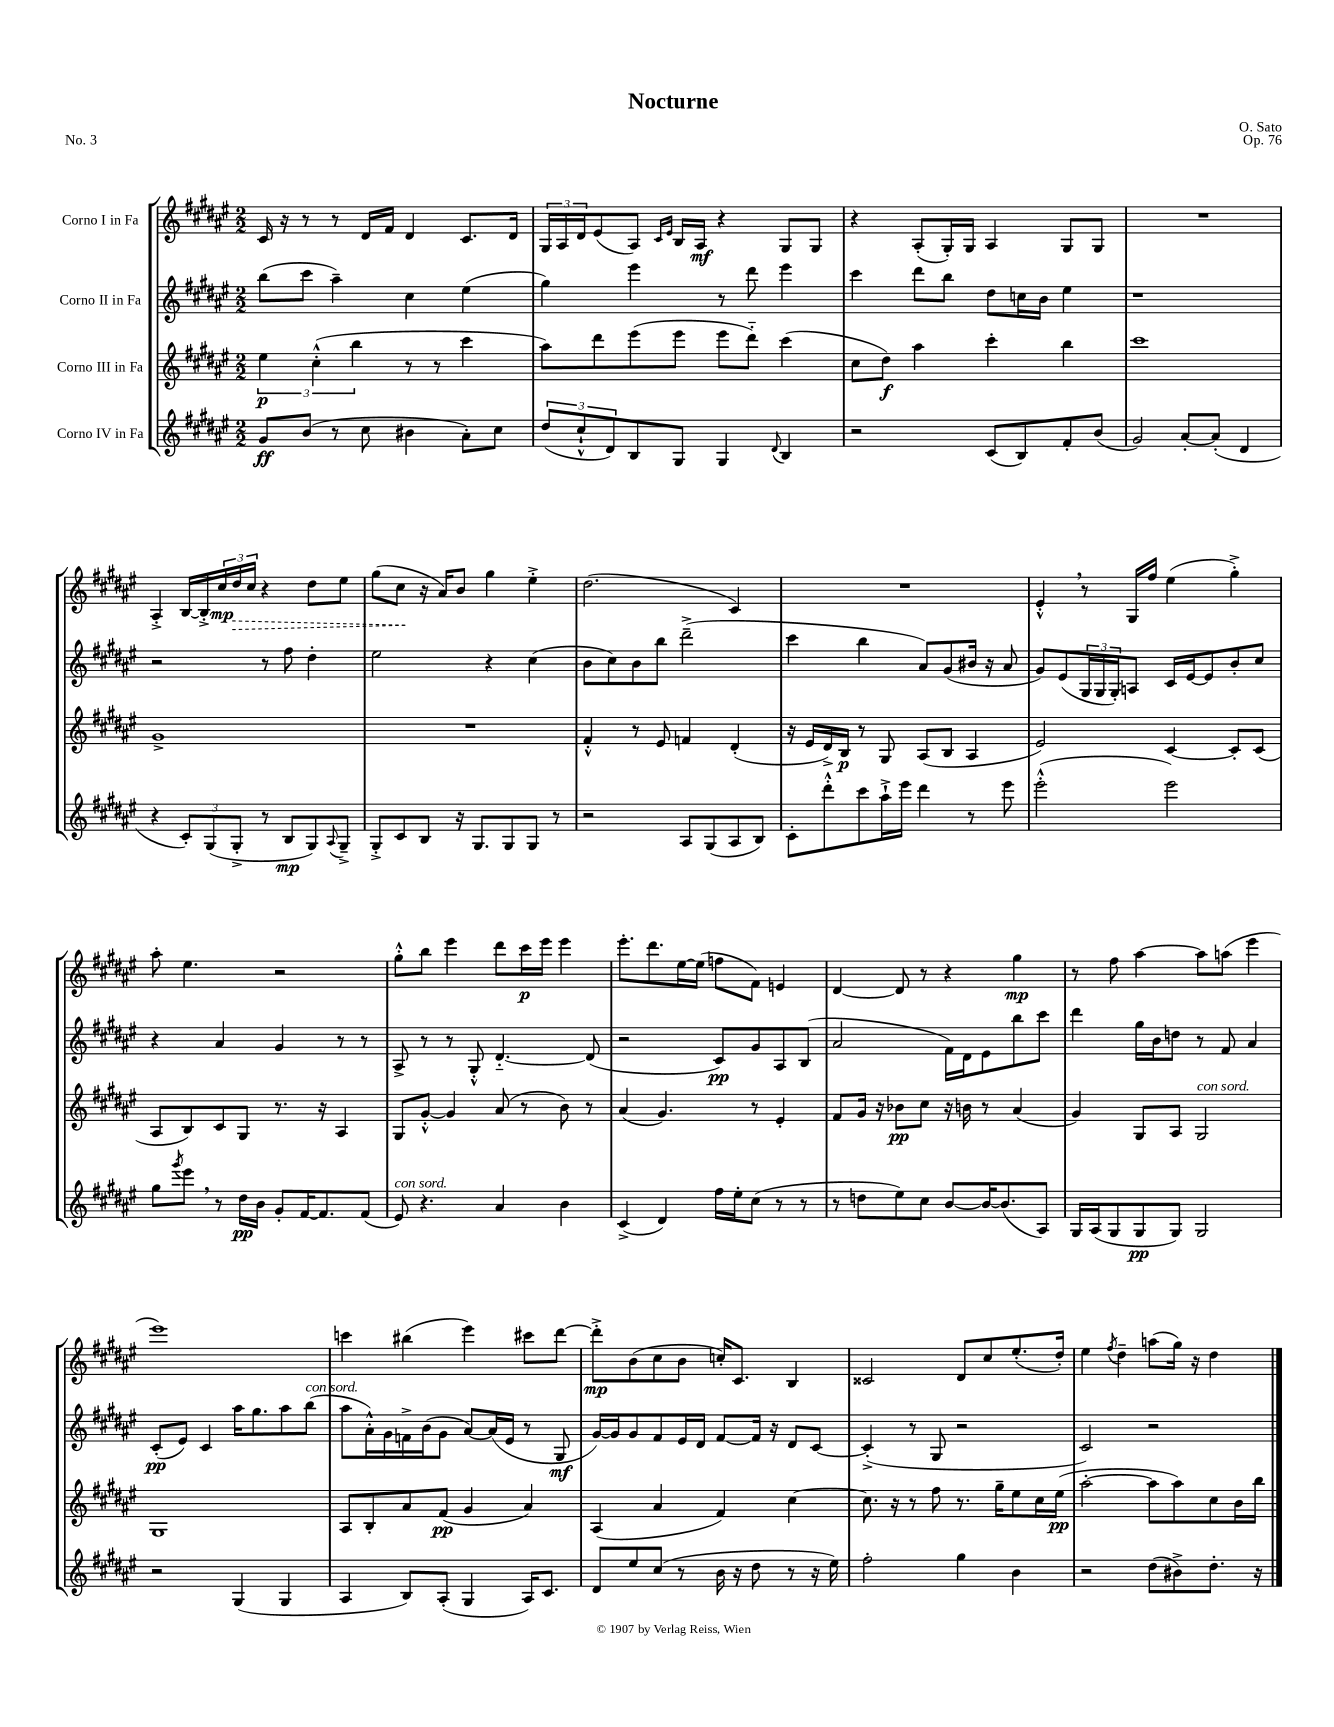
\header { title = "Nocturne" composer = "O. Sato" opus = "Op. 76" piece = "No. 3" }
<<
\new StaffGroup <<
\new Staff = "s0" \with { instrumentName = "Corno I in Fa" } {
    \clef treble \key fis \major \numericTimeSignature \time 2/2
    cis'16 r16 r8 r8 dis'16 fis'16 dis'4 cis'8. dis'16 |
    \tuplet 3/2 { gis16 ais16 dis'16 } eis'8( ais8) \grace { cis'16 eis'16 } b16 ais16\mf r4 gis8 gis8 |
    r4 ais8-.( gis16-.) gis16 ais4 gis8 gis8 |
    R1 |
    ais4-.-> b16~ b16-.-> \tuplet 3/2 { cis''16\mp \once \override Hairpin.style = #'dashed-line dis''16\> cis''16 } r4 dis''8 eis''8 |
    gis''8( cis''8\! r16 ais'16) b'8 gis''4 eis''4-.-> |
    dis''2.( cis'4) |
    R1 |
    eis'4-.-^ \breathe r8 gis16 fis''16 eis''4( gis''4-.->) |
    ais''8-. eis''4. r2 |
    gis''8-.-^ b''8 eis'''4 dis'''8 cis'''16\p eis'''16 eis'''4 |
    eis'''8.-. dis'''8. eis''16~ eis''16( f''8 fis'8) e'4 |
    dis'4~ dis'8 r8 r4 gis''4\mp |
    r8 fis''8 ais''4~ ais''8 a''8( eis'''4 |
    eis'''1) |
    c'''4 bis''4( eis'''4) cis'''8 dis'''8~ |
    dis'''8-.->\mp b'8( cis''8 b'8 c''16-.) cis'8. b4 |
    cisis'2 dis'8 cis''8 eis''8.-.( dis''16-.) |
    eis''4 \acciaccatura { fis''8 } dis''4-- a''8( gis''16) r16 dis''4 \bar "|." |
}
\new Staff = "s1" \with { instrumentName = "Corno II in Fa" } {
    \clef treble \key fis \major \numericTimeSignature \time 2/2
    b''8( cis'''8 ais''4--) cis''4 eis''4( |
    gis''4) eis'''4 r8 dis'''8 eis'''4 |
    cis'''4 dis'''8 b''8 dis''8 c''16 b'16 eis''4 |
    r1 |
    r2 r8 fis''8 dis''4-. |
    eis''2 r4 cis''4( |
    b'8 cis''8) b'8 b''8 dis'''2--->( |
    cis'''4 b''4 ais'8) gis'8( bis'16 r16 ais'8 |
    gis'8) eis'8( \tuplet 3/2 { gis16 gis16 gis16-.) } a8 cis'16 eis'16~ eis'8 b'8-. cis''8 |
    r4 ais'4 gis'4 r8 r8 |
    ais8-> r8 r8 gis8-.-^ dis'4.~-_ dis'8( |
    r2 cis'8\pp) gis'8 ais8 b8( |
    ais'2 fis'16) dis'16 eis'8 b''8 cis'''8 |
    dis'''4 gis''16 b'16 d''8 r8 fis'8 ais'4 |
    cis'8-.\pp( eis'8) cis'4 ais''16 gis''8. ais''8 b''8^\markup { \italic "con sord." }( |
    ais''8 ais'16-.-^) gis'16 f'16-> b'16( gis'8 ais'8~) ais'16( eis'16 r8 gis8\mf |
    gis'16~) gis'16 gis'8 fis'8 eis'16 dis'16 fis'8~ fis'16 r16 dis'8 cis'8~ |
    cis'4-.->( r8 gis8 r2 |
    cis'2) r2 \bar "|." |
}
\new Staff = "s2" \with { instrumentName = "Corno III in Fa" } {
    \clef treble \key fis \major \numericTimeSignature \time 2/2
    \tuplet 3/2 { eis''4\p cis''4-.-^( b''4 } r8 r8 cis'''4 |
    ais''8) dis'''8 eis'''8( eis'''8 eis'''8 dis'''8-_) cis'''4( |
    cis''8 dis''8\f) ais''4 cis'''4-. b''4 |
    cis'''1 |
    gis'1-> |
    R1 |
    fis'4-.-^ r8 eis'8 f'4 dis'4-.( |
    r16 eis'16 dis'16->) b16\p r8 gis8 ais8( b8 ais4 |
    eis'2) cis'4~ cis'8-. cis'8( |
    ais8 b8) cis'8 gis8 r8. r16 ais4 |
    gis8 gis'8~-.-^ gis'4 ais'8( r8 b'8) r8 |
    ais'4( gis'4.) r8 eis'4-. |
    fis'8 gis'16 r16 bes'8\pp cis''8 r16 b'16 r8 ais'4( |
    gis'4) gis8 ais8 gis2^\markup { \italic "con sord." } |
    gis1 |
    ais8 b8-. ais'8 fis'8\pp( gis'4 ais'4) |
    ais4( ais'4 fis'4) cis''4~ |
    cis''8. r16 r8 fis''8 r8. gis''16-- eis''8 cis''16 eis''16\pp( |
    ais''2~-. ais''8 ais''8) cis''8 b'16 b''16 \bar "|." |
}
\new Staff = "s3" \with { instrumentName = "Corno IV in Fa" } {
    \clef treble \key fis \major \numericTimeSignature \time 2/2
    gis'8\ff b'8( r8 cis''8 bis'4 ais'8-.) cis''8 |
    \tuplet 3/2 { dis''8( cis''8-!-^ dis'8) } b8 gis8 gis4 \appoggiatura { dis'8 } b4 |
    r2 cis'8( b8) fis'8-. b'8( |
    gis'2) ais'8~-. ais'8-.( dis'4 |
    r4 \tuplet 3/2 { cis'8-.) gis8( gis8-.-> } r8 b8\mp gis8) \appoggiatura { ais8 } gis8---> |
    gis8-.-> cis'8 b8 r16 gis8. gis8 gis8 r8 |
    r2 ais8 gis8( ais8 b8) |
    cis'8-. dis'''8-.-^ cis'''8 ais''16-!-> eis'''16 dis'''4 r8 eis'''8 |
    eis'''2-.-^( eis'''2) |
    gis''8 \acciaccatura { gis'''8 } eis'''8 \breathe r8 dis''16\pp b'16 gis'8-. fis'16~ fis'8. fis'8( |
    eis'8^\markup { \italic "con sord." }) r4. ais'4 b'4 |
    cis'4->( dis'4) fis''16 eis''16-. cis''8( r8 r8 |
    r8 d''8 eis''8) cis''8 b'8~ b'16~ b'8.( ais8) |
    gis16 ais16( gis8 gis8\pp gis8) gis2 |
    r2 gis4( gis4 |
    ais4 b8) ais8-.( gis4 ais16) cis'8. |
    dis'8 eis''8 cis''8( r8 b'16 r16 dis''8 r8 r16 eis''16) |
    fis''2-. gis''4 b'4 |
    r2 dis''8( bis'8->) dis''8.-. r16 \bar "|." |
}
>>
>>
\layout { \context { \Score \remove "Bar_number_engraver" } }
